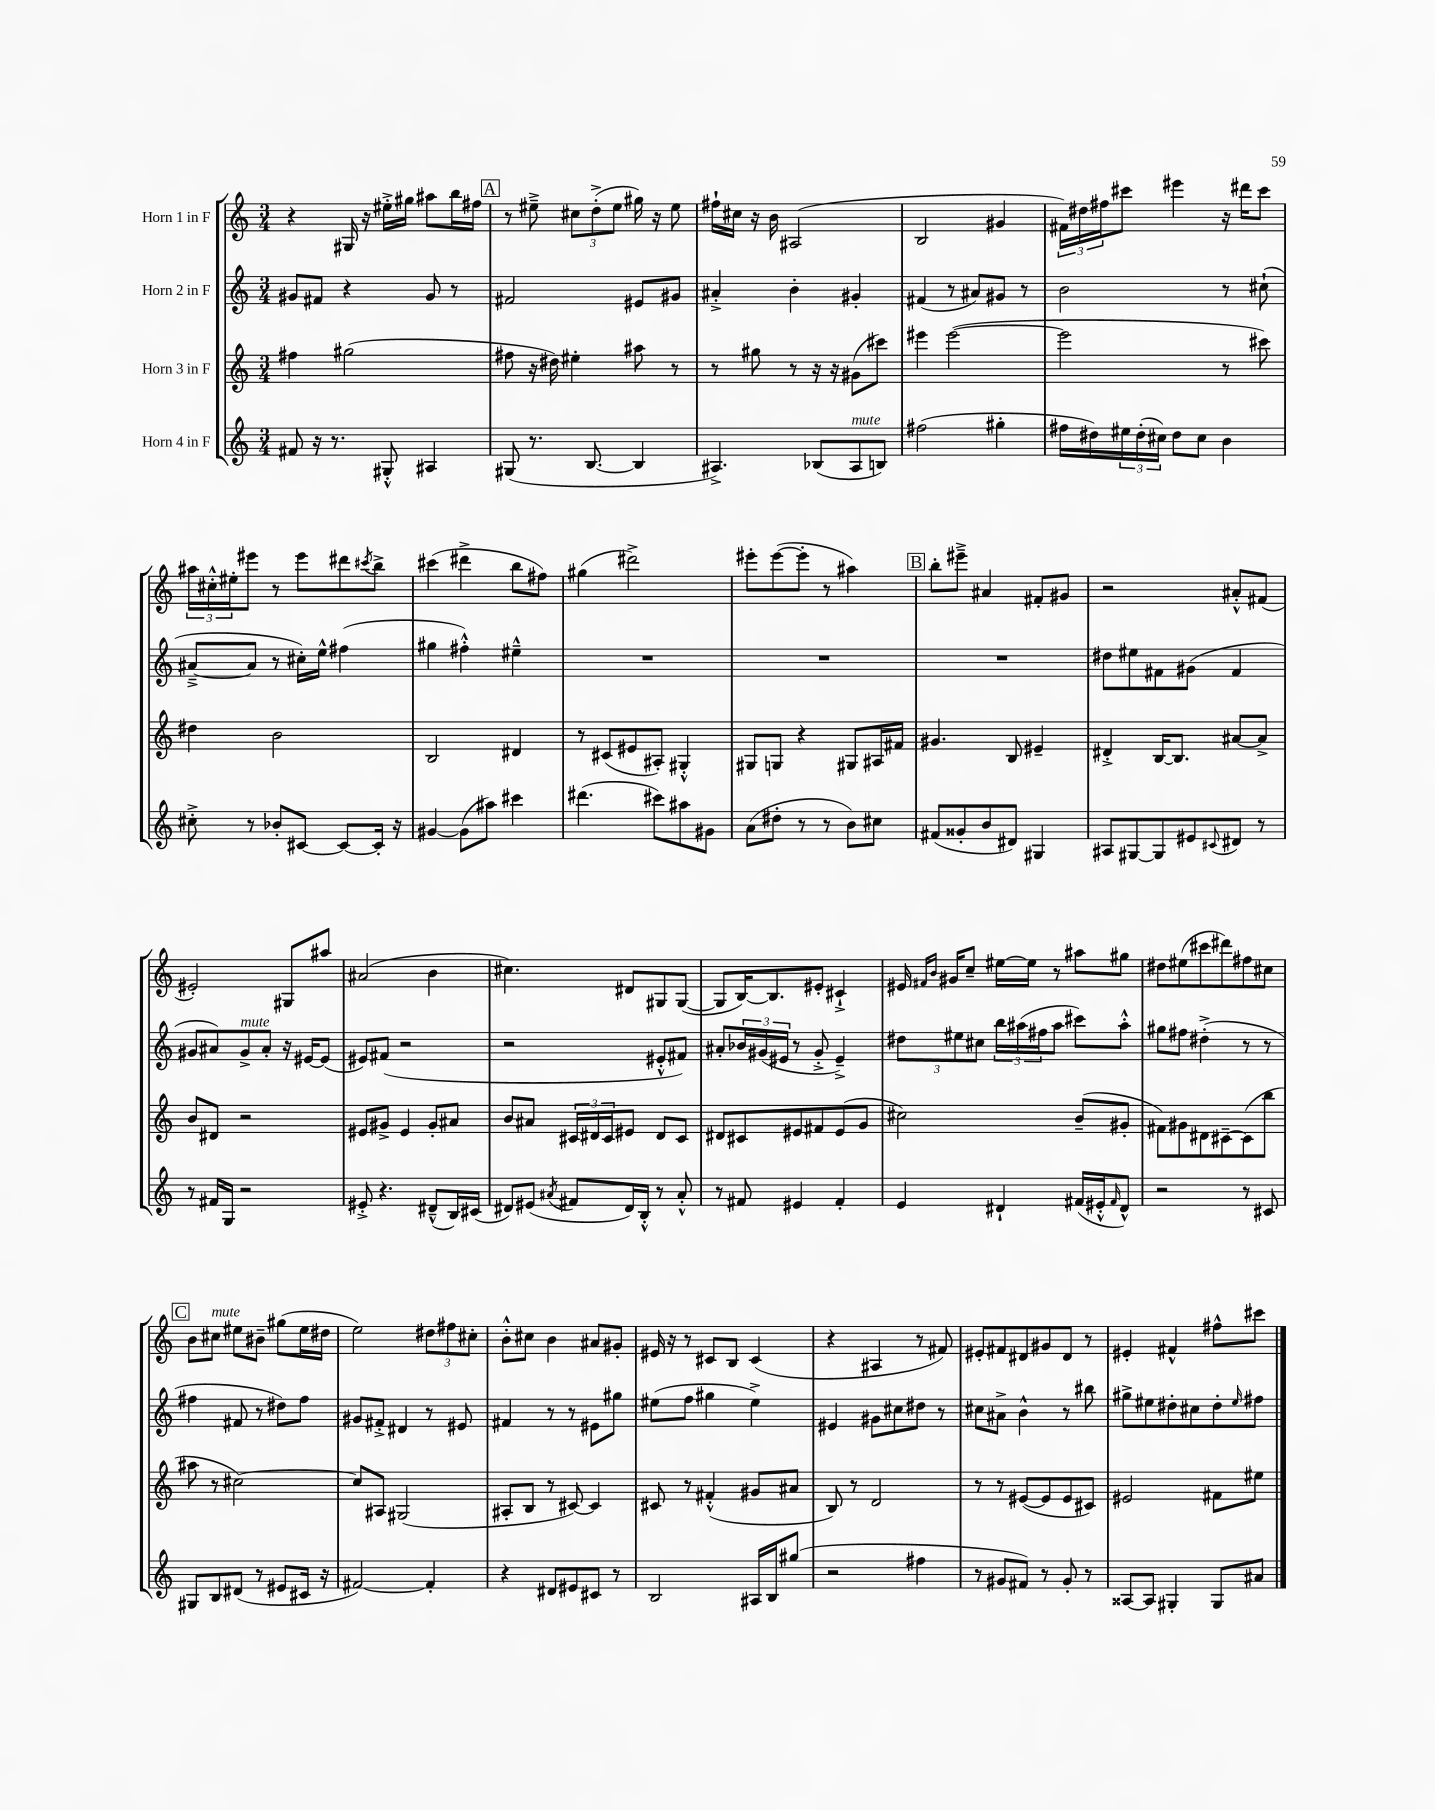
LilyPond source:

<<
\new StaffGroup <<
\new Staff = "s0" \with { instrumentName = "Horn 1 in F" } {
    \clef treble \key c \major \numericTimeSignature \time 3/4
    r4 gis16 r16 eis''16-.-> gis''16 ais''8 b''16 fis''16 |
    \mark \markup { \box "A" } r8 eis''8---> \tuplet 3/2 { cis''8 d''8-.->( eis''8 } gis''16) r16 eis''8 |
    fis''16-! cis''16 r16 b'16 ais2( |
    b2 gis'4 |
    \tuplet 3/2 { fis'16) dis''16 fis''16 } cis'''8 eis'''4 r16 dis'''16 cis'''8 |
    \tuplet 3/2 { ais''16 cis''16-.-^ eis''16-. } eis'''8 r8 eis'''8 dis'''8 \acciaccatura { cis'''8 } b''8-> |
    cis'''4( dis'''4-> b''8 fis''8) |
    gis''4( dis'''2->) |
    eis'''8-. eis'''8~( eis'''8-. r8 ais''4) |
    \mark \markup { \box "B" } b''8-. eis'''8---> ais'4 fis'8-. gis'8 |
    r2 ais'8-.-^ fis'8( |
    eis'2-.) gis8 ais''8 |
    ais'2( b'4 |
    cis''4.) dis'8 gis8 gis8~( |
    gis8 b16~) b8. eis'8-. cis'4-!-> |
    eis'16 \grace { fis'16 b'16 } gis'16 c''8-- eis''16~ eis''16 r8 ais''8 gis''8 |
    dis''8 eis''8( cis'''8 dis'''8) fis''8 cis''8 |
    \mark \markup { \box "C" } b'8 cis''8^\markup { \italic "mute" } eis''8 bis'8-- gis''8( eis''16 dis''16 |
    e''2) \tuplet 3/2 { dis''8 fis''8 cis''8-. } |
    b'8-.-^ cis''8 b'4 ais'8 gis'8-. |
    eis'16 r16 r8 cis'8 b8 cis'4( |
    r4 ais4 r8 fis'8) |
    eis'8-. fis'8 dis'8 gis'8 dis'8 r8 |
    eis'4-. fis'4-^ fis''8-^ cis'''8 \bar "|." |
}
\new Staff = "s1" \with { instrumentName = "Horn 2 in F" } {
    \clef treble \key c \major \numericTimeSignature \time 3/4
    gis'8 fis'8 r4 gis'8 r8 |
    \mark \markup { \box "A" } fis'2 eis'8 gis'8 |
    ais'4-.-> b'4-. gis'4-. |
    fis'4( r8 ais'8) gis'8 r8 |
    b'2 r8 cis''8-!( |
    ais'8~---> ais'8 r8 cis''16-.) e''16-^ fis''4( |
    gis''4 fis''4-.-^) eis''4---^ |
    R2. |
    R2. |
    \mark \markup { \box "B" } R2. |
    dis''8 eis''8 fis'8 gis'8( fis'4 |
    gis'8 ais'8) gis'8->^\markup { \italic "mute" } ais'8-. r16 eis'16~ eis'8( |
    eis'8) fis'8( r2 |
    r2 eis'8-.-^ fis'8) |
    ais'8-. \tuplet 3/2 { bes'16 gis'16( eis'16 } r8 gis'8-.-> eis'4--->) |
    \tuplet 3/2 { dis''8 eis''8 cis''8 } \tuplet 3/2 { b''16 ais''16( fis''16 } ais''8 cis'''8) ais''8-.-^ |
    gis''8 fis''8 dis''4-.->( r8 r8 |
    \mark \markup { \box "C" } fis''4 fis'8 r8 dis''8) fis''8 |
    gis'8 fis'8-.-> dis'4 r8 eis'8 |
    fis'4 r8 r8 eis'8 gis''8 |
    eis''8( f''8 gis''4 eis''4->) |
    eis'4 gis'8 cis''8 dis''8 r8 |
    cis''8 ais'8-> b'4-^ r8 bis''8 |
    gis''8-> eis''8 dis''8-. cis''8 dis''8-. \grace { eis''16 } fis''8 \bar "|." |
}
\new Staff = "s2" \with { instrumentName = "Horn 3 in F" } {
    \clef treble \key c \major \numericTimeSignature \time 3/4
    fis''4 gis''2( |
    \mark \markup { \box "A" } fis''8 r16 dis''16) eis''4-. ais''8 r8 |
    r8 gis''8 r8 r16 r16 gis'8( cis'''8) |
    eis'''4 eis'''2~( |
    eis'''2 r8 cis'''8) |
    dis''4 b'2 |
    b2 dis'4 |
    r8 cis'8( eis'8 ais8-.) gis4-.-^ |
    gis8 g8 r4 gis8 ais16 fis'16 |
    \mark \markup { \box "B" } gis'4. b8 eis'4-- |
    dis'4-.-> b16~ b8. ais'8~ ais'8-> |
    b'8 dis'8 r2 |
    eis'8 gis'8-> eis'4 gis'8-. ais'8 |
    b'8 ais'8 \tuplet 3/2 { cis'16 dis'16 cis'16 } eis'8 dis'8 cis'8 |
    dis'8 cis'8 eis'8 fis'8 eis'8( g'8 |
    cis''2) b'8--( gis'8-. |
    fis'8) gis'8 dis'8 cis'8~-- cis'8( b''8 |
    \mark \markup { \box "C" } ais''8 r8 cis''2~) |
    cis''8 ais8 gis2( |
    ais8-. b8 r8 cis'8~) cis'4 |
    cis'8 r8 fis'4-.-^( gis'8 ais'8 |
    b8) r8 d'2 |
    r8 r8 eis'8~( eis'8 eis'8 cis'8) |
    eis'2 fis'8 eis''8 \bar "|." |
}
\new Staff = "s3" \with { instrumentName = "Horn 4 in F" } {
    \clef treble \key c \major \numericTimeSignature \time 3/4
    fis'8 r16 r8. gis8-.-^ ais4 |
    \mark \markup { \box "A" } gis8( r8. b8.~ b4 |
    ais4.->) bes8( ais8^\markup { \italic "mute" } b8) |
    fis''2( gis''4-. |
    fis''16 dis''16) \tuplet 3/2 { eis''16 dis''16-.( cis''16) } dis''8 cis''8 b'4 |
    cis''8-.-> r8 bes'8-. cis'8~ cis'8~ cis'16-. r16 |
    gis'4~ gis'8( ais''8) cis'''4 |
    dis'''4.( cis'''8) ais''8 gis'8 |
    a'8( dis''8-. r8 r8 b'8) cis''8 |
    \mark \markup { \box "B" } fis'8( gisis'8-. b'8 dis'8) gis4 |
    ais8 gis8~ gis8 eis'8 \appoggiatura { cis'8 } dis'8 r8 |
    r8 fis'16 g16 r2 |
    eis'8-.-> r4. dis'8---^( b16) cis'16( |
    dis'8) eis'8( \acciaccatura { ais'8 } fis'8 dis'16) b16-.-^ r8 ais'8-.-^ |
    r8 fis'8 eis'4 fis'4-. |
    e'4 dis'4-! fis'16( eis'16-.-^ \grace { fis'16 } dis'8-^) |
    r2 r8 cis'8 |
    \mark \markup { \box "C" } gis8 b8 dis'8( r8 eis'8 cis'16 r16 |
    fis'2~) fis'4-. |
    r4 dis'8 eis'8 cis'8 r8 |
    b2 ais16 b16 gis''8( |
    r2 fis''4 |
    r8 gis'8 fis'8) r8 gis'8-. r8 |
    aisis8~ aisis8 gis4-. gis8 ais'8 \bar "|." |
}
>>
>>
\layout { \context { \Score \remove "Bar_number_engraver" } }
